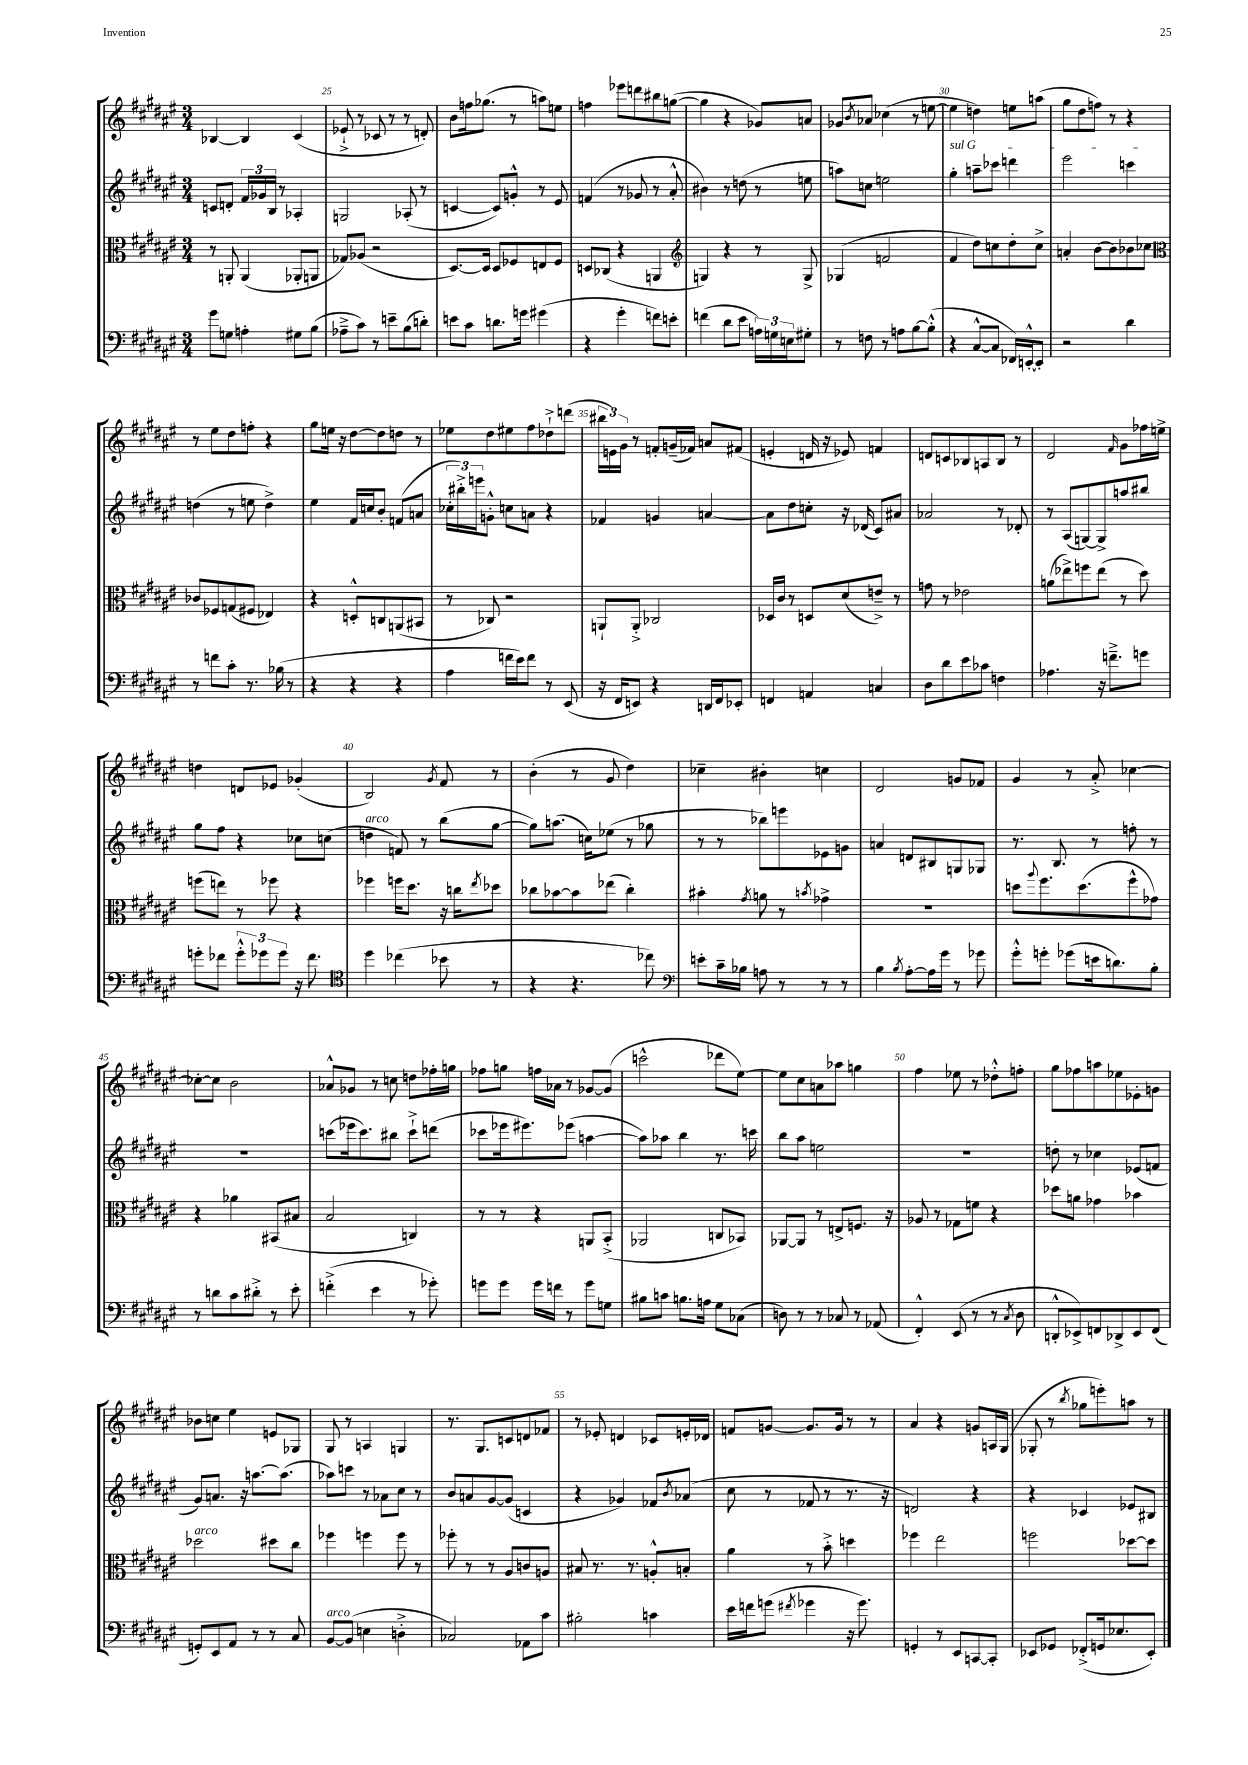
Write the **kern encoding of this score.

**kern	**kern	**kern	**kern
*staff4	*staff3	*staff2	*staff1
*clefF4	*clefC3	*clefG2	*clefG2
*k[f#c#g#d#a#e#]	*k[f#c#g#d#a#e#]	*k[f#c#g#d#a#e#]	*k[f#c#g#d#a#e#]
*M3/4	*M3/4	*M3/4	*M3/4
8g#	8r	8c	[4B-
8G	8AA'	8d'	.
4A'	(4AA	24f#	4B-]
.	.	24g-	.
.	.	24B	.
.	.	8r	.
8G#	8AA-'	4A-'	(4c#
(8B	8AA	.	.
=	=	=	=
8A-~^	8G-)	2G	8e-`^
8c#)	(8A-	.	8r
8r	2r	.	8c-
8e~	.	.	8r
(8B	.	(8A-'	8r
8d')	.	8r	8d')
=	=	=	=
8e	[8.D#)	[4c	8b
8c#	.	.	16ff
.	16D#]	.	(8.gg-
8.d	8D#	8c])	.
.	8F-	8g'^^	8r
16g	.	.	.
(4g#	8E	8r	8aa)
.	8F-	8e#	8ee
=	=	=	=
4r	8D	(4f	4ff
.	(8C-	.	.
4g#'	4r	8r	8eee-
.	.	8g-	8ddd
8f)	4AA	8r	8bb#
8e'	.	8a#'^^	([8gg
=	=	=	=
*	*clefG2	*	*
(4f	4G)	4b#)	4gg]
8d#	4r	8r	4r
8e#	.	(8dd	.
24A)	8r	8r	8g-)
24G	.	.	.
24E	.	.	.
8G#'	8G^	8ee	8a
=	=	=	=
8r	(4G-	8aa)	8g-
.	.	.	8qb
8F	.	8cc	8a-
8r	2f	2ee	(4cc-
8A	.	.	.
[8B	.	.	8r
(8B'^^]	.	.	[8ee
=	=	=	=
4r	4f#	4gg#'	4ee]
[8C#^^	8dd#)	8aa~	4dd)
8C#]	8cc	8ccc-	.
16FF-)	8dd#'	4ddd	8ee
[16EE'^^	.	.	.
8EE']	8cc^	.	(8aa
=	=	=	=
2r	4a'	2eee#	8gg#
.	.	.	8dd#
.	[8b	.	8ff)
.	8b]	.	8r
4d#	8b-	4ccc	4r
.	8cc-	.	.
=	=	=	=
*	*clefC3	*	*
8r	8c-	(4dd	8r
8f	8F-	.	8ee#
8c#'	(8G	8r	8dd#
8.r	8F#	8ee	8ff'
.	4E-)	4dd^)	4r
(16B-	.	.	.
8r	.	.	.
=	=	=	=
4r	4r	4ee#	8gg#
.	.	.	16ee
.	.	.	16r
4r	8D'^^	16f#	[8dd#
.	.	16cc	.
.	8C	8b'	8dd#]
4r	(8AA	(8f	8dd
.	8BB#	8a	8r
=	=	=	=
4A#	8r	24cc-'	8ee-
.	.	24bb#'^)	.
.	.	24eee	.
.	8C-)	8g'^^	8dd#
16f	2r	8cc	8ee#
16e#)	.	.	.
8f	.	8a	8ff#
8r	.	4r	8dd-`^
(8EE#	.	.	(8ddd
=	=	=	=
16r	8AA`	4f-	24bb#
.	.	.	24e)
16FF#	.	.	.
.	.	.	24g#
8EE)	8AA'^	.	8r
4r	2C-	4g	8f'
.	.	.	(16g~
.	.	.	16f-)
16DD	.	[4a	8a
16FF#	.	.	.
8EE-'	.	.	(8f#
=	=	=	=
4FF	16D-	8a]	4e'
.	16c#	.	.
.	8r	8dd#	.
4AA	8D	8cc'	16d
.	.	.	16r
.	(8d#	16r	8e-)
.	.	(16d-	.
4C	8e~^)	8c#)	4f
.	8r	8a#	.
=	=	=	=
8D#	8g	2a-	8d
8d#	8r	.	8c
8e#	2e-	.	8B-
8c-	.	.	8A
4F	.	8r	8B-
.	.	8d-'	8r
=	=	=	=
4.A-	(8a	8r	2d#
.	8ee-^)	(8A#	.
.	8ff	[8G)	.
16r	(8ee-	8G^]	.
8.f~^	.	.	.
.	.	.	16qqf#
.	8r	8aa	8g#
8g	8dd#)	8bb#	16ff-
.	.	.	16ee^
=	=	=	=
8g'	(8ff	8gg#	4dd
8f-	8ee)	8ff#	.
12g'^^	8r	4r	8d
12g-	.	.	.
.	8ff-	.	8e-
12g-	.	.	.
16r	4r	8cc-	(4g-'
8.f-	.	.	.
.	.	(8cc	.
=	=	=	=
*clefC4	*	*	*
4dd#	4ff-	4dd	2B)
(4cc-	16ff	8f)	.
.	8.dd#	.	.
.	.	8r	.
.	.	.	8qg#
8b-	16r	(8bb	8f#
.	16cc	.	.
.	8qee#	.	.
8r	8dd-	[8gg#	8r
=	=	=	=
4r	8cc-	8gg#])	(4b'
.	[8b-	(8.aa	.
4.r	8b-]	.	8r
.	.	16cc)	.
.	(8ee-	(8ee-	8g#
.	4cc-')	8r	4dd#)
8cc-)	.	8gg-	.
=	=	=	=
*clefF4	*	*	*
8e'	4b#'	8r	4cc-~
16c#~	.	8r	.
16B-	.	.	.
.	8qg#	.	.
8A	8a	8bb-)	4b#'
8r	8r	8eee	.
.	8qb	.	.
8r	4g-^	8e-	4cc
8r	.	8g	.
=	=	=	=
4B	2.r	4a	2d#
8qB	.	.	.
[8A#'	.	8d	.
16A#]	.	8B#	.
16g#	.	.	.
8r	.	8G	8g
8g-	.	8G-	8f-
=	=	=	=
8g#'^^	8dd	8.r	4g#
.	8qqaa#	.	.
8g'	8.ff#	.	.
.	.	8.B	.
(8g-	.	.	8r
.	(8.dd	.	.
16e	.	8r	8a#'^
8.d)	.	.	.
.	8ff#^^	8ff'	[4cc-
8B'	8g-)	8r	.
=	=	=	=
8r	4r	2.r	8cc-'_
8d	.	.	8cc-]
8c#	4a-	.	2b
8d#'^	.	.	.
8r	(8BB#	.	.
8e#'	8B#	.	.
=	=	=	=
(4f'^	2B	(8ccc	8a-^^
.	.	16eee-	8g-
.	.	8.ccc)	.
4e#	.	.	8r
.	.	8bb#	8cc
8r	4C)	8ccc`^	8dd
8g-')	.	(8ddd	16ff-'
.	.	.	16gg
=	=	=	=
8g	8r	8ccc-	8ff-
8g	8r	16eee-	8gg
.	.	8.eee#)	.
16g	4r	.	16ff
16f	.	.	16a-
8r	.	(8eee-	8r
8g	8AA	[4aa	[8g-
8G	(8BB'^	.	(8g-]
=	=	=	=
8B#	2AA-	8aa])	2ccc^^
8c	.	8aa-	.
8.B	.	4bb	.
16A	.	.	.
8G#	8C	8.r	8ddd-
(8C-	8BB-)	.	[8ee#)
.	.	16ccc	.
=	=	=	=
8D)	[8AA-	8bb	8ee#]
8r	8AA-]	8aa#	8cc#
8r	8r	2ee	8a
8C-	8E^	.	8aa-
8r	8.F	.	4gg
(8AA-	.	.	.
.	16r	.	.
=	=	=	=
4FF#'^^)	8A-	2.r	4ff#
.	8r	.	.
(8EE#	8G-	.	8ee-
8r	8f	.	8r
8r	4r	.	8dd-'^^
8qC#	.	.	.
8D#	.	.	8ff'
=	=	=	=
8DD'^^	8dd-	8dd'	8gg#
8EE-^)	8a	8r	8ff-
8FF	4g-	4cc-	8aa
8DD-^	.	.	8ee-
8EE-	4b-	(8e-	8e-'
(8FF	.	8f	8g
=	=	=	=
8GG')	2dd-	8g#)	8b-
8EE#	.	8.a	8cc
8AA#	.	.	4ee#
.	.	16r	.
8r	.	[8.aa	.
8r	8dd#	.	8e
.	.	(8.aa]	.
8C#	8cc#	.	8G-
=	=	=	=
[8BB	4ff-	8aa-)	8G#
(8BB]	.	8ccc	8r
4E	4ff	8r	4A
.	.	8a-	.
4D'^	8ff	8cc#	4G
.	8r	8r	.
=	=	=	=
2C-)	8ff-'	8b	8.r
.	8r	8a	.
.	.	.	8.G#
.	8r	[8g#	.
.	8A#	(8g#]	8c
8AA-	8c	4c	8d
8c#	8A	.	8f-
=	=	=	=
2B#'	8B#	4r	8r
.	8.r	.	8e-'
.	.	4g-)	4d
.	8.r	.	.
4c	8A'^^	8f-	8c-
.	.	8qb	.
.	8B'	(8a-	16e'
.	.	.	16d-
=	=	=	=
16e#	4a#	8cc#	8f
16f	.	.	.
(8g	.	8r	[8g
8qf#	.	.	.
4g-	8r	8f-	8.g]
.	8b'^	8r	.
.	.	.	16g
16r	4dd	8.r	8r
8.g-)	.	.	.
.	.	.	8r
.	.	16r	.
=	=	=	=
4GG'	4ff-	2d)	4a#
8r	2ee#	.	4r
8EE#	.	.	.
[8CC	.	4r	8g
8CC']	.	.	16A
.	.	.	(16G#
=	=	=	=
8EE-	2ff	4r	8G-'
8GG-	.	.	8r
.	.	.	8qbb
(8FF-'^	.	4c-	8gg-
16GG	.	.	8eee')
8.E-	.	.	.
.	[8dd-	8e-	8aa
8EE-')	8dd-]	8B#	8r
==	==	==	==
*-	*-	*-	*-
